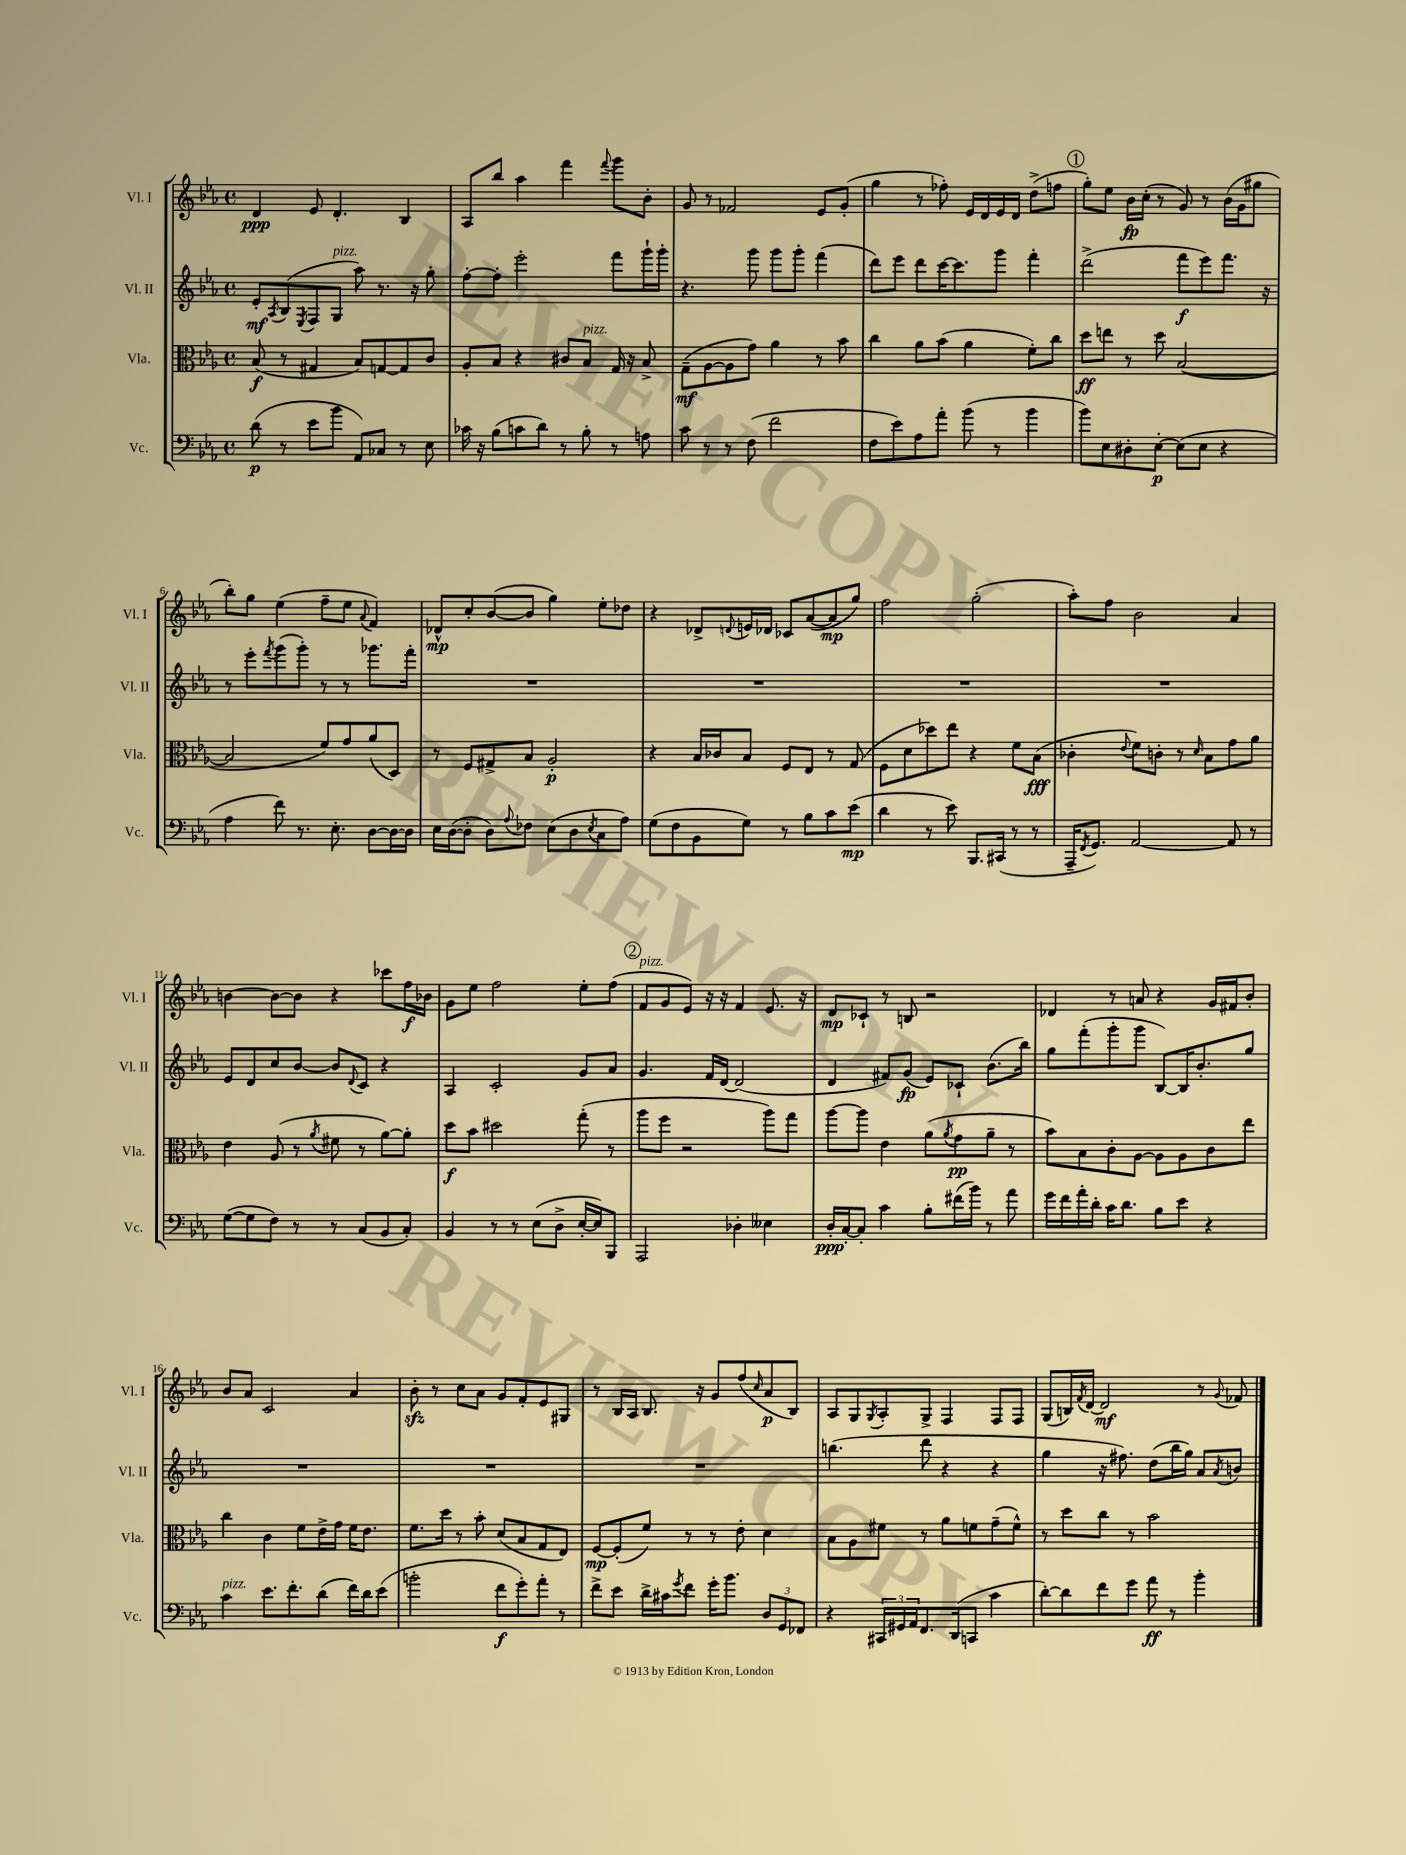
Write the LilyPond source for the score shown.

<<
\new StaffGroup <<
\new Staff = "s0" \with { instrumentName = "Vl. I" shortInstrumentName = "Vl. I" } {
    \clef treble \key ees \major \defaultTimeSignature \time 4/4
    d'4\ppp ees'8 d'4.-. bes4 |
    aes8 bes''8 aes''4 f'''4 \appoggiatura { f'''8 } g'''8 bes'8-. |
    g'8 r8 fes'2 ees'8 g'8-.( |
    g''4 r8 fes''8-.) ees'16 d'16 ees'16 d'16 d''8->( f''8 |
    \mark \markup { \circle "1" } g''8-.) ees''8 bes'16\fp c''16-.( r8 g'8) r8 bes'16( g'16 gis''8 |
    bes''8-.) g''8 ees''4( f''8-- ees''8 \appoggiatura { aes'8 } f'4) |
    des'8-^\mp c''8-. bes'8~( bes'8 g''4) ees''8-. des''8 |
    r4 des'8-> \appoggiatura { d'8 } e'16 des'16 ces'8 aes'8~( aes'8\mp g''8) |
    f''2 g''2-.( |
    aes''8-.) f''8 bes'2 aes'4 |
    b'4~ b'8~ b'8 r4 ces'''8 f''16\f bes'16 |
    g'8 ees''8 f''2 ees''8-. f''8( |
    \mark \markup { \circle "2" } f'8^\markup { \italic "pizz." } g'8 ees'8) r16 r16 f'4 ees'8. r16 |
    d'8\mp ces'8-! r8 b8 r2 |
    des'4 r8 a'8 r4 g'16 fis'16 bes'8-. |
    bes'8 aes'8 c'2 aes'4 |
    bes'8-.\sfz r8 c''8 aes'8 g'8 f'8-. ees'8 gis8 |
    r8 bes16 aes16 bes8. r16 g'8 f''8( \grace { c''16 } aes'8\p bes8) |
    aes8 g8 \acciaccatura { g8 } aes8-. g8-> f4 f8 f8 |
    g8( b16) \acciaccatura { f'8 } d'16~ d'2\mf r8 \appoggiatura { g'8 } fes'8 \bar "|." |
}
\new Staff = "s1" \with { instrumentName = "Vl. II" shortInstrumentName = "Vl. II" } {
    \clef treble \key ees \major \defaultTimeSignature \time 4/4
    ees'8-.\mf \acciaccatura { aes8 } bes8( \acciaccatura { ees8 } f8 g8^\markup { \italic "pizz." } aes''8) r8. r16 g''8-. |
    f''8~-. f''8-. ees'''2-. f'''8 g'''16-! g'''16-. |
    r4. g'''8 g'''8 g'''8-. f'''4( |
    d'''8) ees'''8 d'''8 c'''16~ c'''8. g'''8 f'''4-. |
    \mark \markup { \circle "1" } d'''2->( f'''8\f ees'''8) f'''8. r16 |
    r8 ees'''8-. \acciaccatura { f'''8 } g'''8( g'''8-.) r8 r8 ges'''8. f'''16-. |
    R1 |
    R1 |
    R1 |
    R1 |
    ees'8 d'8 c''8 bes'8~ bes'8 \appoggiatura { d'8 } c'8 r4 |
    aes4 c'2-. g'8 aes'8 |
    \mark \markup { \circle "2" } g'4. f'16 d'16~ d'2( |
    d'4 fis'8) g'8\fp( ees'8) ces'8-! bes'8.( bes''16) |
    g''8 f'''8-.( g'''8-. g'''8 bes8~) bes16 bes'8.-. g''8 |
    R1 |
    R1 |
    R1 |
    b''4.( d'''8 r4 r4 |
    g''4 r16 fis''8.) d''8( bes''16 g''16) aes'8 \acciaccatura { aes'8 } b'8 \bar "|." |
}
\new Staff = "s2" \with { instrumentName = "Vla." shortInstrumentName = "Vla." } {
    \clef alto \key ees \major \defaultTimeSignature \time 4/4
    bes8\f( r8 gis4 bes8) g8~ g8 c'8 |
    aes8-. bes8 r4 cis'8 bes8^\markup { \italic "pizz." } g16 r16 bes8-> |
    g8--\mf( aes8~ aes8 g'8) aes'4 r8 bes'8 |
    c''4 aes'8 bes'8( aes'4 f'8-.) c''8 |
    \mark \markup { \circle "1" } d''8\ff e''8 r8 d''8 bes2~( |
    bes2 f'8) g'8 aes'8( d8) |
    r8 f8 gis8-> bes8 aes2-.\p |
    r4 bes16 ces'16 bes8 f8 ees8 r8 g8( |
    f8 d'8 des''8) ees''8 r4 f'8 bes8\fff( |
    ces'4-. \appoggiatura { ees'8 } f'8) c'8-. r8 \grace { d'16 } bes8 g'8 aes'8 |
    ees'4 aes8( r8 \acciaccatura { aes'8 } fis'8 r8 aes'8~) aes'8-. |
    d''8\f bes'8 dis''2 g''8-.( r8 |
    \mark \markup { \circle "2" } aes''8 f''8 r2 aes''8) g''8 |
    aes''8~ aes''8 ees'4 aes'8( \acciaccatura { aes'8 } g'8\pp aes'8-- r8 |
    bes'8) bes8 c'8-. aes8~ aes8 aes8 c'8 ees''8 |
    c''4 c'4 f'8 ees'16-> g'16 f'16 ees'8. |
    f'8. d''16 r8 bes'8-. d'8( bes8 g8 ees8) |
    f8~\mp f8-.( f'8) r8 r8 ees'8-. d'4 |
    bes8 aes8 fis'8 r8 aes'8 f'8 g'8--( f'8-^) |
    r8 d''8 c''8 r8 bes'2 \bar "|." |
}
\new Staff = "s3" \with { instrumentName = "Vc." shortInstrumentName = "Vc." } {
    \clef bass \key ees \major \defaultTimeSignature \time 4/4
    d'8\p( r8 ees'8 bes'8 aes,8) ces8 r8 ees8 |
    ces'16 r16 bes8( c'8 d'8) r8 bes8-. r8 a8 |
    c'8 r8 r8 f8( f'2 |
    f8 ees'8) aes8 aes'8-. bes'8( r8 bes'4 |
    \mark \markup { \circle "1" } bes'8) ees8 dis8-. ees8~-.\p ees8( ees8 r4 |
    aes4 f'8) r8. ees8.-. d8~ d16~ d16 |
    ees16 d16~( d8-. d8) \appoggiatura { aes8 } fes8 ees8( d8 \acciaccatura { ees8 } c8 aes8) |
    g8( f8 bes,8 g8) r8 bes8 c'8 ees'8\mp( |
    d'4 r8 ees'8) bes,,8. cis,16( r8 r8 |
    aes,,16-- \acciaccatura { f,8 } g,8.) aes,2~ aes,8 r8 |
    g8~( g8 f8) r8 r8 c8( bes,8 c8-.) |
    bes,4 r8 r8 ees8( d8-> ees16~-. ees16) bes,,8 |
    \mark \markup { \circle "2" } aes,,2 des4-. eeses4 |
    d16-.\ppp c16~-. c8-. c'4 bes8-. fis'16( bes'16) r8 aes'8 |
    g'16 f'16 aes'16-. d'16-. c'16 d'8. bes8 ees'8 r4 |
    c'4^\markup { \italic "pizz." } ees'8. f'8.-. d'8( f'16) d'16 ees'8( |
    b'2-. f'8\f g'8-.) aes'8-. r8 |
    f'8-> ees'8 d'16-> cis'16 \acciaccatura { g'8 } f'8 g'16-. bes'8. \tuplet 3/2 { d8 g,8 fes,8 } |
    r4 \tuplet 3/2 { cis,16 gis,16 aes,16 } f,8. d,16( c,8 c'4 |
    d'8~-.) d'8 f'8 g'8 aes'8\ff r8 bes'4-. \bar "|." |
}
>>
>>
